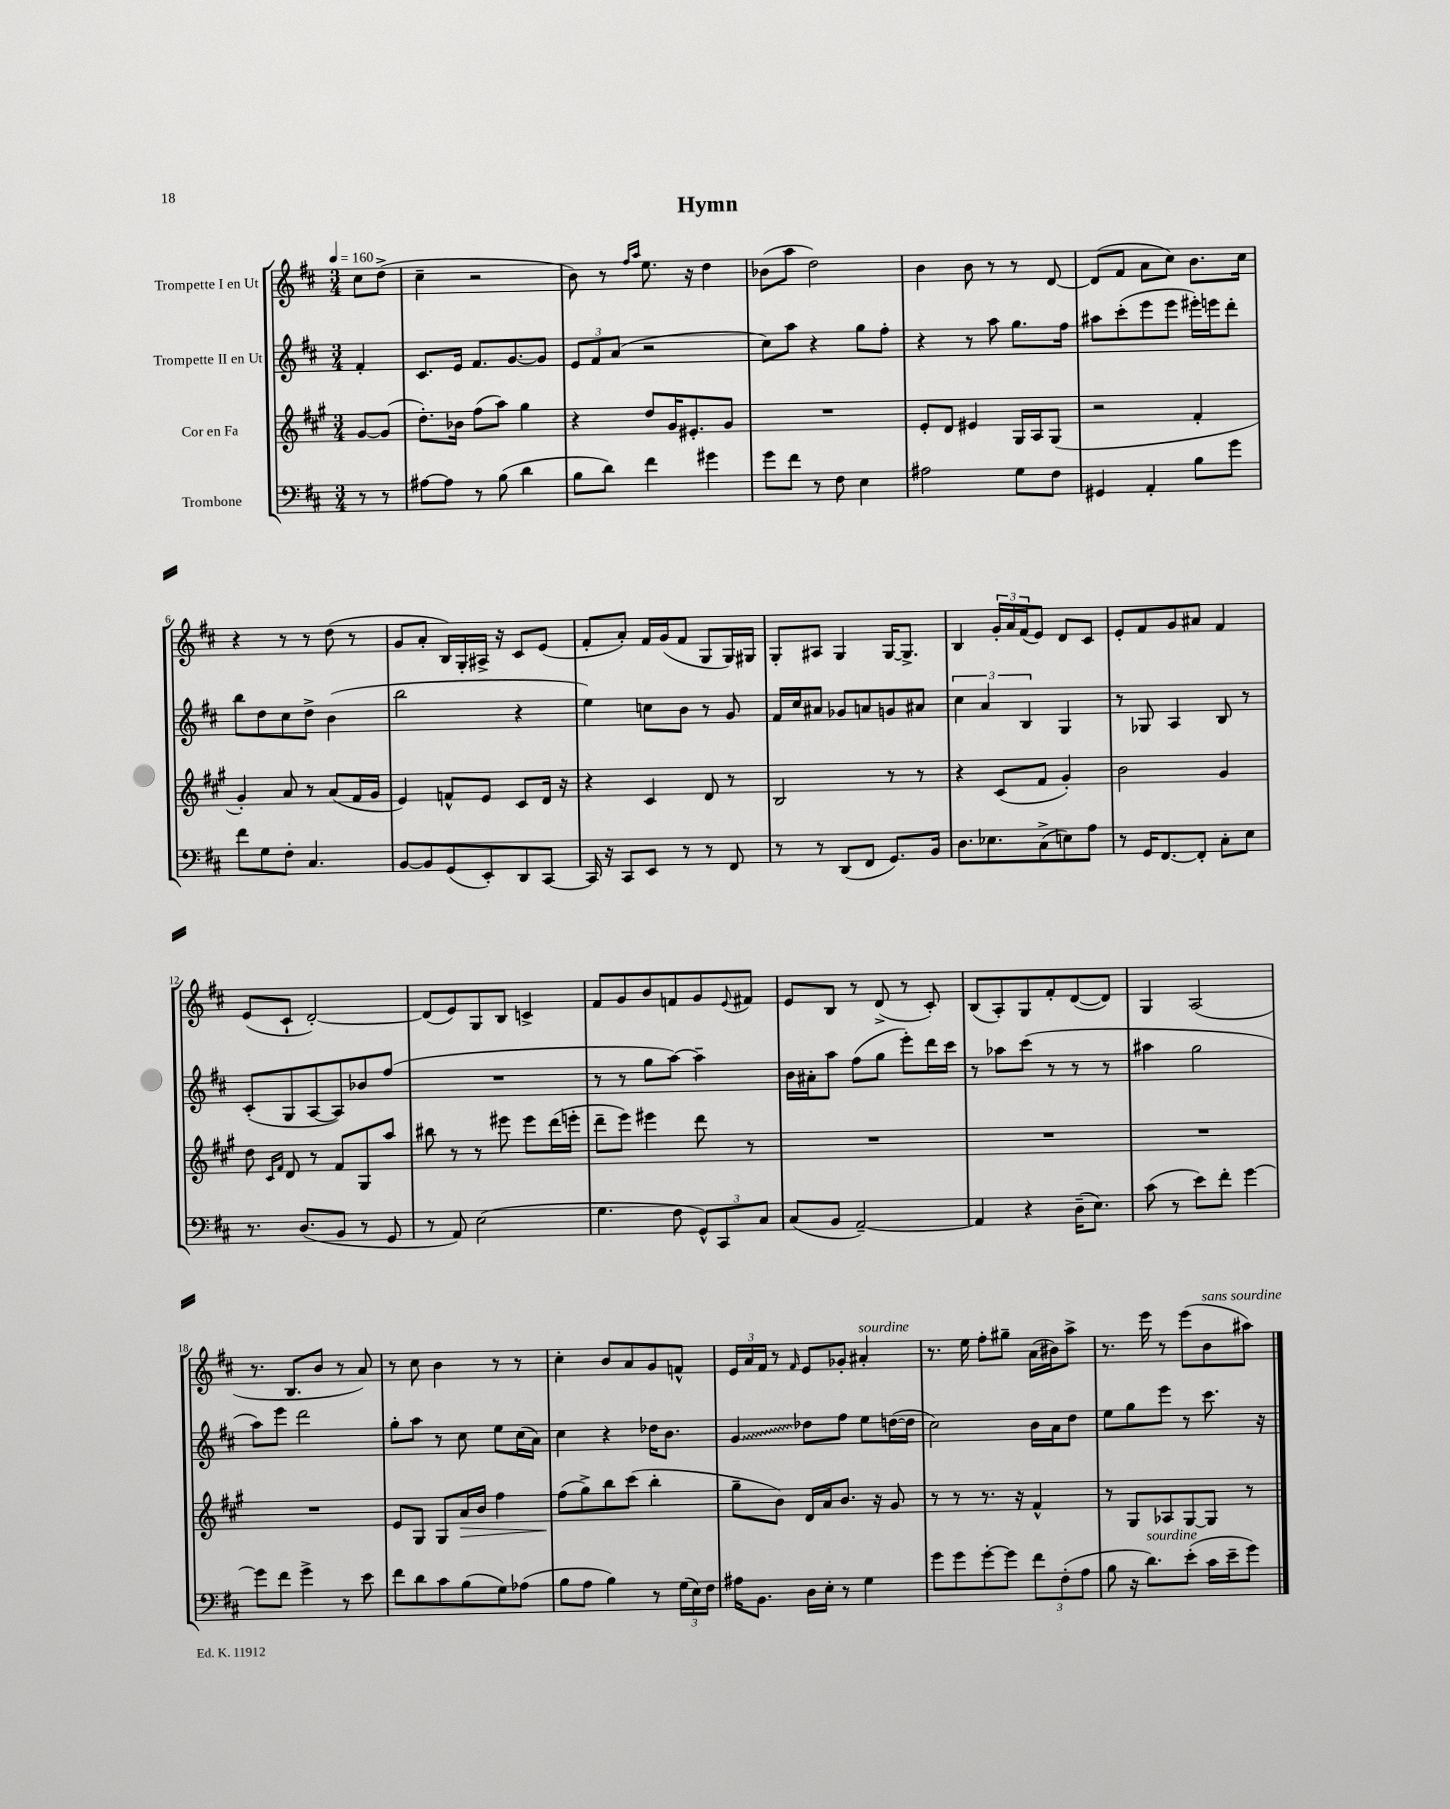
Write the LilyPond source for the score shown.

\header { title = "Hymn" }
<<
\new StaffGroup <<
\new Staff = "s0" \with { instrumentName = "Trompette I en Ut" } {
    \clef treble \key d \major \numericTimeSignature \time 3/4 \partial 4 \tempo 4 = 160
    cis''8 d''8->( |
    cis''4-- r2 |
    b'8) r8 \grace { fis''16 a''16 } e''8. r16 d''4 |
    bes'8( a''8 d''2) |
    b'4 b'8 r8 r8 d'8~ |
    d'8( fis'8 a'8 cis''8) b'8. cis''16 |
    r4 r8 r8 d''8( r8 |
    g'8 a'8-. b16) g16-. ais16-> r16 cis'8 e'8( |
    fis'8-. a'8-.) fis'16 g'16( fis'8 g8 g16) gis16 |
    g8-. ais8 g4 g16~ g8.-> |
    b4 \tuplet 3/2 { g'16-. a'16 fis'16( } e'8) d'8 cis'8 |
    e'8-. fis'8 g'8 ais'8 fis'4 |
    e'8( cis'8-! d'2~-.) |
    d'8( e'8) g8 b8 c'4-> |
    fis'8 g'8 b'8 f'8 g'8 \appoggiatura { e'8 } fis'8 |
    e'8 b8 r8 d'8->( r8 cis'8-.) |
    b8( a8-.) g8 fis'8-. d'8~( d'8) |
    g4 a2( |
    r8. b8. b'8 r8 a'8) |
    r8 cis''8 b'4 r8 r8 |
    cis''4-. b'8 a'8 g'8 f'8-^ |
    \tuplet 3/2 { e'16 a'16 fis'16 } r8 \grace { fis'16 } e'8 ges'8-. ais'4-.^\markup { \italic "sourdine" } |
    r8. e''16 fis''8-. gis''8-- a'16( bis'16) a''8-> |
    r8. e'''16 r8 e'''8( b'8^\markup { \italic "sans sourdine" } ais''8) \bar "|." |
}
\new Staff = "s1" \with { instrumentName = "Trompette II en Ut" } {
    \clef treble \key d \major \numericTimeSignature \time 3/4 \partial 4
    fis'4-. |
    cis'8. e'16 fis'8. g'8.~ g'8 |
    \tuplet 3/2 { e'8 fis'8 a'8( } r2 |
    cis''8) a''8 r4 g''8 fis''8-. |
    r4 r8 a''8 g''8. fis''16 |
    ais''8 cis'''8-.( e'''8 e'''8 eis'''16-.) e'''16 d'''8-. |
    b''8 d''8 cis''8 d''8-> b'4( |
    b''2 r4 |
    e''4) c''8 b'8 r8 g'8 |
    fis'16 cis''16 ais'8 ges'8 a'8 g'8 ais'8 |
    \tuplet 3/2 { cis''4 a'4 b4 } g4 |
    r8 ges8 a4 b8 r8 |
    cis'8-.( g8 a8~ a8) bes'8 fis''8( |
    R2. |
    r8 r8 g''8 a''8~) a''4-- |
    b'16 ais'16-. a''8 fis''8( g''8 e'''8-.) d'''16 cis'''16 |
    r8 aes''8 cis'''8( r8 r8 r8 |
    ais''4 g''2 |
    a''8) e'''8 d'''2 |
    g''8-. a''8 r8 cis''8 e''8 cis''16( a'16) |
    cis''4 r4 des''16 b'8. |
    \once \override Glissando.style = #'zigzag g'4\glissando des''8 fis''8 e''8 d''16~( d''16 |
    cis''2) b'16 a'16 d''8 |
    e''8 g''8 e'''8 r8 cis'''8. r16 \bar "|." |
}
\new Staff = "s2" \with { instrumentName = "Cor en Fa" } {
    \clef treble \key a \major \numericTimeSignature \time 3/4 \partial 4
    gis'8~ gis'8( |
    d''8.-.) bes'16 fis''8( a''8) gis''4 |
    r4 d''8 gis'16 eis'8.-. gis'8 |
    R2. |
    e'8-. d'8 eis'4 gis16 a16 gis8( |
    r2 fis'4-. |
    gis'4-.) a'8 r8 a'8( fis'16 gis'16 |
    e'4) f'8-^ e'8 cis'8 d'16 r16 |
    r4 cis'4 d'8 r8 |
    b2 r8 r8 |
    r4 cis'8( fis'8 gis'4-.) |
    b'2 gis'4 |
    d''8 \grace { cis'16 fis'16 } d'8 r8 fis'8 gis8 a''8 |
    bis''8 r8 r8 eis'''8 eis'''8 d'''16( e'''16-. |
    d'''8-- e'''8) eis'''4 d'''8 r8 |
    R2. |
    R2. |
    R2. |
    R2. |
    e'8 gis8 gis8 a'16\> b'16 fis''4 |
    fis''8\!( gis''8->) b''8 cis'''8( b''4-. |
    gis''8-- b'8) d'16 a'16 b'8. r16 gis'8 |
    r8 r8 r8. r16 fis'4-^ |
    r8 gis8 aes8 gis8~ gis8 r8 \bar "|." |
}
\new Staff = "s3" \with { instrumentName = "Trombone" } {
    \clef bass \key d \major \numericTimeSignature \time 3/4 \partial 4
    r8 r8 |
    ais8~ ais8 r8 b8( d'4 |
    b8 d'8) fis'4 gis'4 |
    g'8 fis'8 r8 fis8 e4 |
    ais2 g8 fis8 |
    gis,4 a,4-. b8 g'8 |
    fis'8 g8 fis8-. cis4. |
    b,8~ b,8 g,8( e,8-.) d,8 cis,8~ |
    cis,16 r16 cis,8 e,8 r8 r8 fis,8 |
    r8 r8 d,8( fis,8 g,8.) b,16 |
    d8. ees8. cis8->( e8) a8 |
    r8 g,16 fis,8.~ fis,8-. cis8-. e8 |
    r8. d8.( b,8 r8 g,8 |
    r8 a,8) e2( |
    g4. fis8 \tuplet 3/2 { g,8-^) cis,8 cis8 } |
    cis8( b,8 a,2~--) |
    a,4 r4 d16--( e8.) |
    cis'8( r8 e'8) fis'8-. g'4~ |
    g'8 fis'8 g'4-> r8 e'8 |
    fis'8 d'8 cis'8 b8( g8) aes8( |
    b8 a8 b4) r8 \tuplet 3/2 { g16( e16) fis16 } |
    ais16 b,8. d16 e16-. r8 g4 |
    g'8 g'8 g'8~-. g'8 \tuplet 3/2 { fis'8 fis8-.( a8 } |
    b8 r16 d'8.^\markup { \italic "sourdine" }) e'8-.( cis'16 e'16-- g'8) \bar "|." |
}
>>
>>
